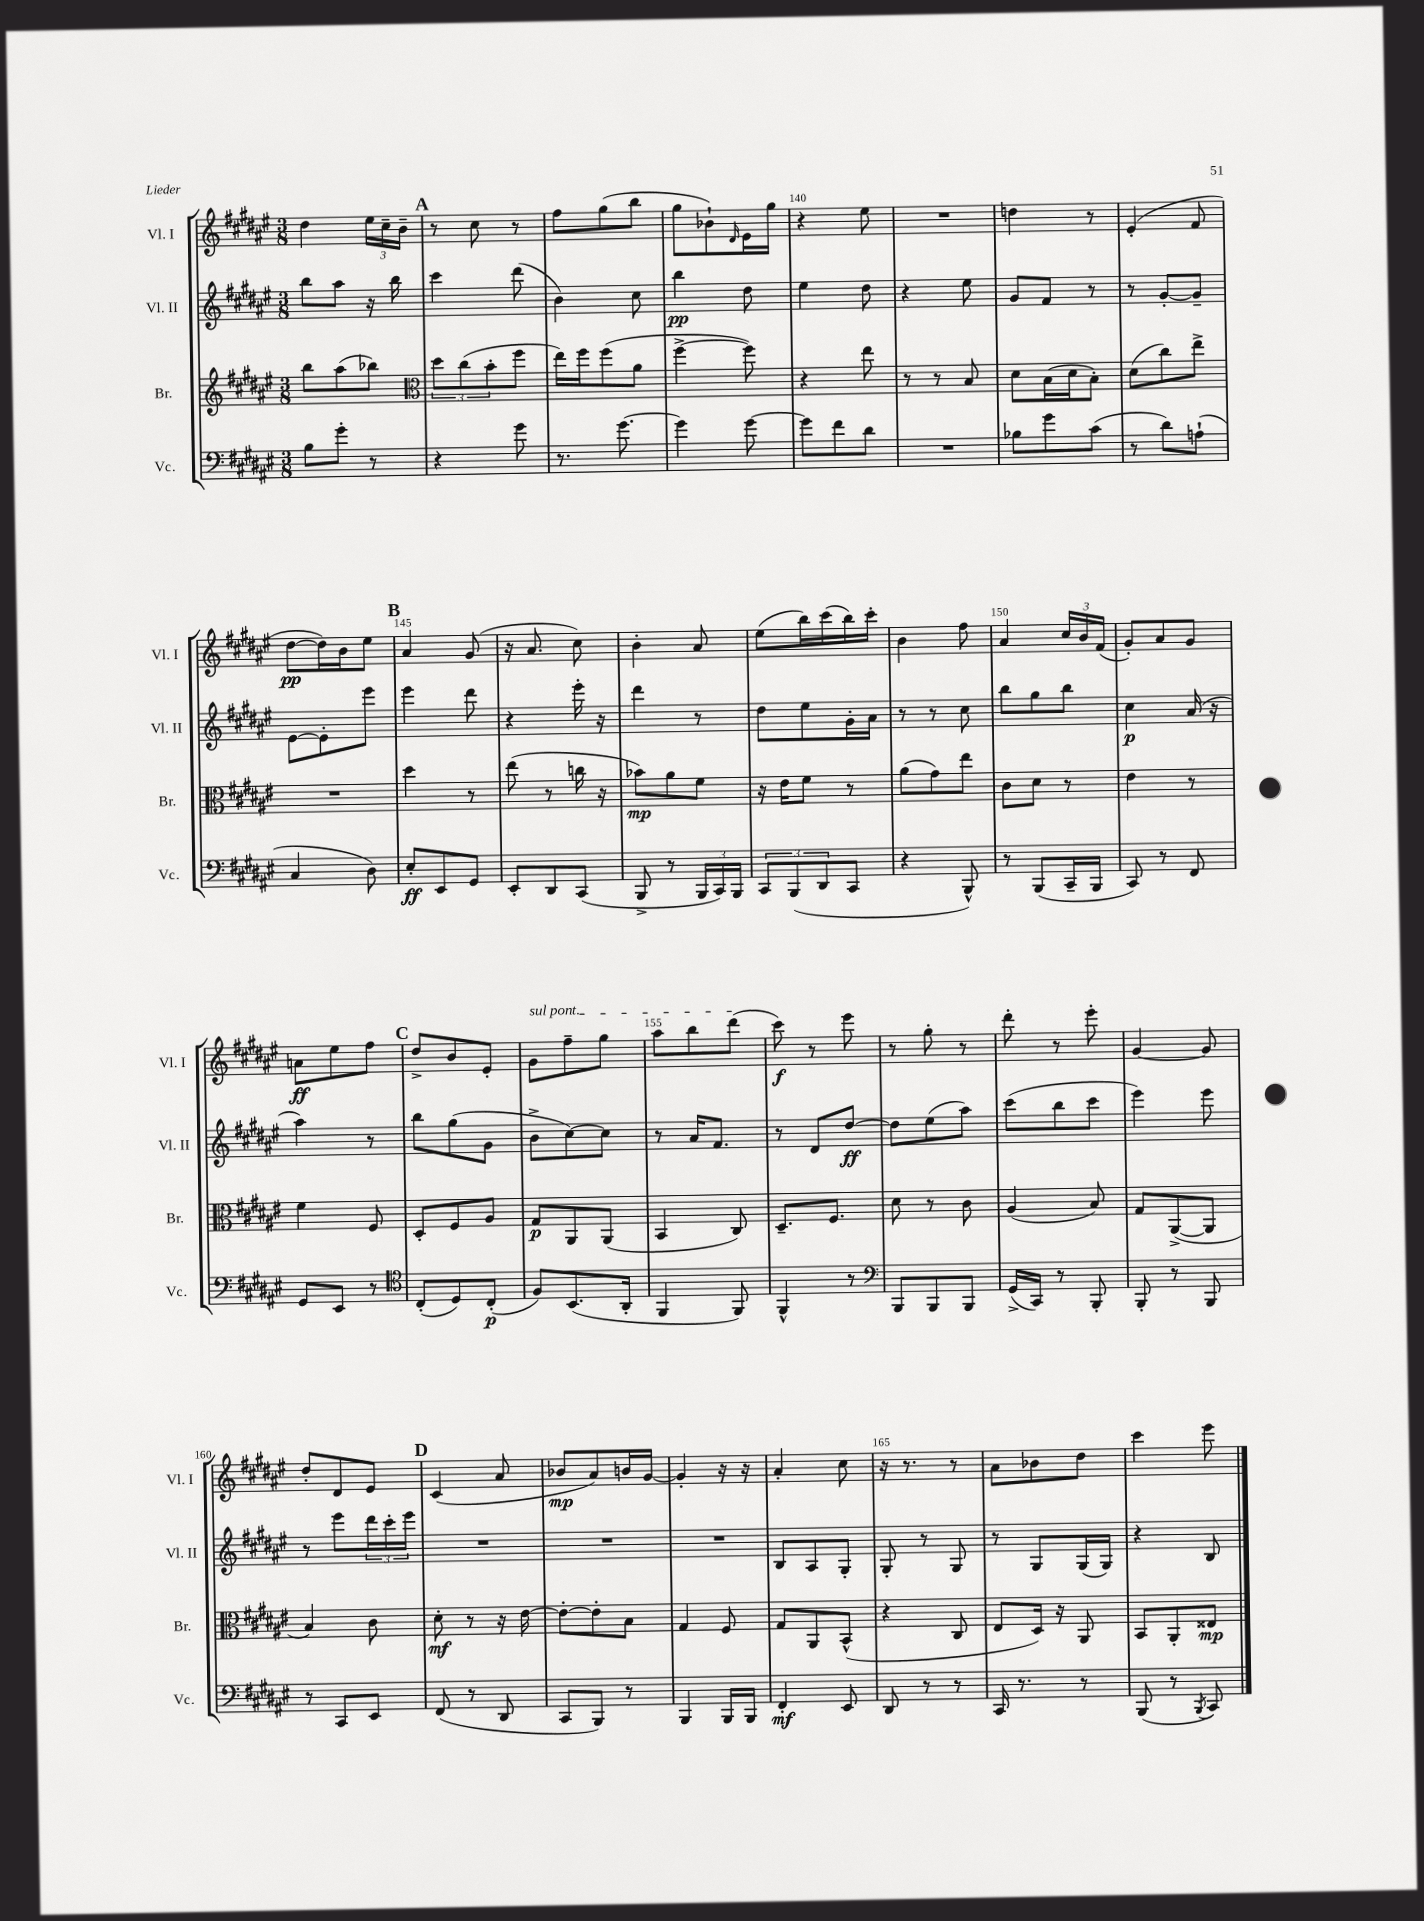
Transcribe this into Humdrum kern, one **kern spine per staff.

**kern	**kern	**kern	**kern
*staff4	*staff3	*staff2	*staff1
*clefF4	*clefG2	*clefG2	*clefG2
*k[f#c#g#d#a#e#]	*k[f#c#g#d#a#e#]	*k[f#c#g#d#a#e#]	*k[f#c#g#d#a#e#]
*M3/8	*M3/8	*M3/8	*M3/8
8B\L	8bb\L	8bb\L	4dd#\
8g#'\J	(8aa#\	8aa#\J	.
8r	8bb-\J)	16r	24ee#\LL
.	.	.	24cc#~\
.	.	16bb\	.
.	.	.	24b~\JJ
=	=	=	=
*	*clefC3	*	*
4r	12dd#\L	4ccc#\	8r
.	(12cc#\	.	.
.	.	.	8cc#\
.	12b'\	.	.
8g#\	8ff#\J	(8ddd#\	8r
=	=	=	=
8.r	16ee#\LL)	4b\)	8ff#\L
.	16ff#\J	.	.
.	(8ff#\	.	(8gg#\
[8.g#\	.	.	.
.	8a#\J	8cc#\	8bb\J
=	=	=	=
4g#\]	[4ff#^\	4bb\	8gg#\L
.	.	.	8b-`\)
.	.	.	16qqd#/
[8g#\	8ff#\])	8dd#\	16e#\L
.	.	.	16gg#\JJ
=	=	=	=
8g#\]L	4r	4ee#\	4r
8f#\	.	.	.
8d#\J	8ee#\	8dd#\	8ee#\
=	=	=	=
4.r	8r	4r	4.r
.	8r	.	.
.	8B/	8ee#\	.
=	=	=	=
8B-\L	8d#\L	8g#/L	4dd\
8g#\	(16B\L	8f#/J	.
.	16d#\J	.	.
(8c#\J	8B'\J)	8r	8r
=	=	=	=
8r	(8d#\L	8r	(4e#'/
8d#\L)	8cc#\)	[8g#'/L	.
(8A`\J	8ee#^\J	8g#~/]J	8f#/
=	=	=	=
4C#/	4.r	[8e#\L	[8dd#\L
.	.	8e#'\]	16dd#\]L)
.	.	.	16b\J
8D#\)	.	8eee#\J	8ee#\J
=	=	=	=
8E#'/L	4dd#\	4eee#\	4a#/
8EE#/	.	.	.
8GG#/J	8r	8ddd#\	(8g#/
=	=	=	=
8EE#'/L	(8ee#\	4r	16r
.	.	.	8.a#/
8DD#/	8r	.	.
(8CC#/J	16cc\	16eee#'\	8cc#\)
.	16r	16r	.
=	=	=	=
8BBB^/	8b-\L)	4ddd#\	4b'\
8r	8a#\	.	.
24BBB/LL	8f#\J	8r	8a#/
24CC#/)	.	.	.
24BBB/JJ	.	.	.
=	=	=	=
12CC#/L	16r	8dd#\L	(8ee#\L
.	16e#\LK	.	.
(12BBB/	.	.	.
.	8f#\J	8ee#\	16bb\L)
12DD#/	.	.	.
.	.	.	(16ccc#\
8CC#/J	8r	16g#'\L	16bb\)
.	.	16a#\JJ	16ccc#'\JJ
=	=	=	=
4r	(8a#\L	8r	4b\
.	8g#\)	8r	.
8BBB^^/)	8ee#\J	8cc#\	8ff#\
=	=	=	=
8r	8c#\L	8bb\L	4a#/
(8BBB/L	8d#\J	8gg#\	.
16CC#~/L	8r	8bb\J	24cc#/LL
.	.	.	24b/
16BBB/JJ	.	.	.
.	.	.	(24f#/JJ
=	=	=	=
8CC#/)	4e#\	4cc#\	8g#'/L)
8r	.	.	8a#/
8FF#/	8r	(16a#/	8g#/J
.	.	16r	.
=	=	=	=
8GG#/L	4f#\	4aa#\)	8a\L
8EE#/J	.	.	8ee#\
8r	8F#/	8r	8ff#\J
=	=	=	=
*clefC4	*	*	*
(8C#'/L	8D#'/L	8bb\L	8dd#^/L
8D#/)	8F#/	(8gg#\	8b/
(8C#'/J	8A#/J	8g#\J	8e#'/J
=	=	=	=
8F#/L)	8G#/L	8b^\L	8g#\L
(8.BB/	8AA#/	[8cc#\)	8ff#~\
.	(8AA#/J	8cc#\]J	8gg#\J
16AA#'/Jk	.	.	.
=	=	=	=
4FF#/	4BB/	8r	8aa#\L
.	.	16a#/LK	8bb\
.	.	8.f#/J	.
8FF#/)	8C#/)	.	(8ddd#\J
=	=	=	=
4FF#^^/	8.D#~/L	8r	8ccc#\)
.	.	8d#/L	8r
.	8.F#/J	.	.
8r	.	[8dd#/J	8eee#\
=	=	=	=
*clefF4	*	*	*
8BBB/L	8d#\	8dd#\]L	8r
8BBB/	8r	(8ee#\	8gg#'\
8BBB/J	8c#\	8aa#\J)	8r
=	=	=	=
(16GG#^/LL	(4A#/	(8ccc#\L	8ddd#'\
16CC#/JJ)	.	.	.
8r	.	8bb\	8r
8BBB'/	8B/)	8ccc#\J	8eee#'\
=	=	=	=
8BBB'/	8G#/L	4eee#\)	[4g#/
8r	([8AA#^/	.	.
8BBB/	8AA#/]J	8eee#\	8g#/]
=	=	=	=
8r	4B/)	8r	8dd#'/L
8CC#/L	.	8eee#\L	8d#/
8EE#/J	8c#\	24ddd#\L	8e#/J
.	.	24ccc#'\	.
.	.	24eee#\JJ	.
=	=	=	=
(8FF#/	8d#'\	4.r	(4c#/
8r	8r	.	.
8DD#/	16r	.	8a#/
.	[16e#\	.	.
=	=	=	=
8CC#/L	8e#'\_L	4.r	8b-/L
8BBB/J)	8e#'\]	.	8a#/)
8r	8B\J	.	16b/L
.	.	.	[16g#/JJ
=	=	=	=
4BBB/	4G#/	4.r	4g#'/]
16BBB/LL	8F#/	.	16r
16BBB/JJ	.	.	16r
=	=	=	=
4FF#'/	8G#/L	8B/L	4a#'/
.	8AA#/	8A#/	.
8EE#/	(8BB^^/J	8G#'/J	8cc#\
=	=	=	=
8DD#/	4r	8G#'/	16r
.	.	.	8.r
8r	.	8r	.
8r	8C#/	8G#/	8r
=	=	=	=
16CC#/	8E#/L	8r	8a#\L
8.r	.	.	.
.	16D#/Jk)	8G#/L	8b-\
.	16r	.	.
8r	8AA#/	(16G#/L	8dd#\J
.	.	16G#/JJ)	.
=	=	=	=
(8BBB/	8BB/L	4r	4ccc#\
8r	8AA#'/	.	.
8qBBB/	.	.	.
8CC#/)	8E##/J	8B/	8eee#\
==	==	==	==
*-	*-	*-	*-
